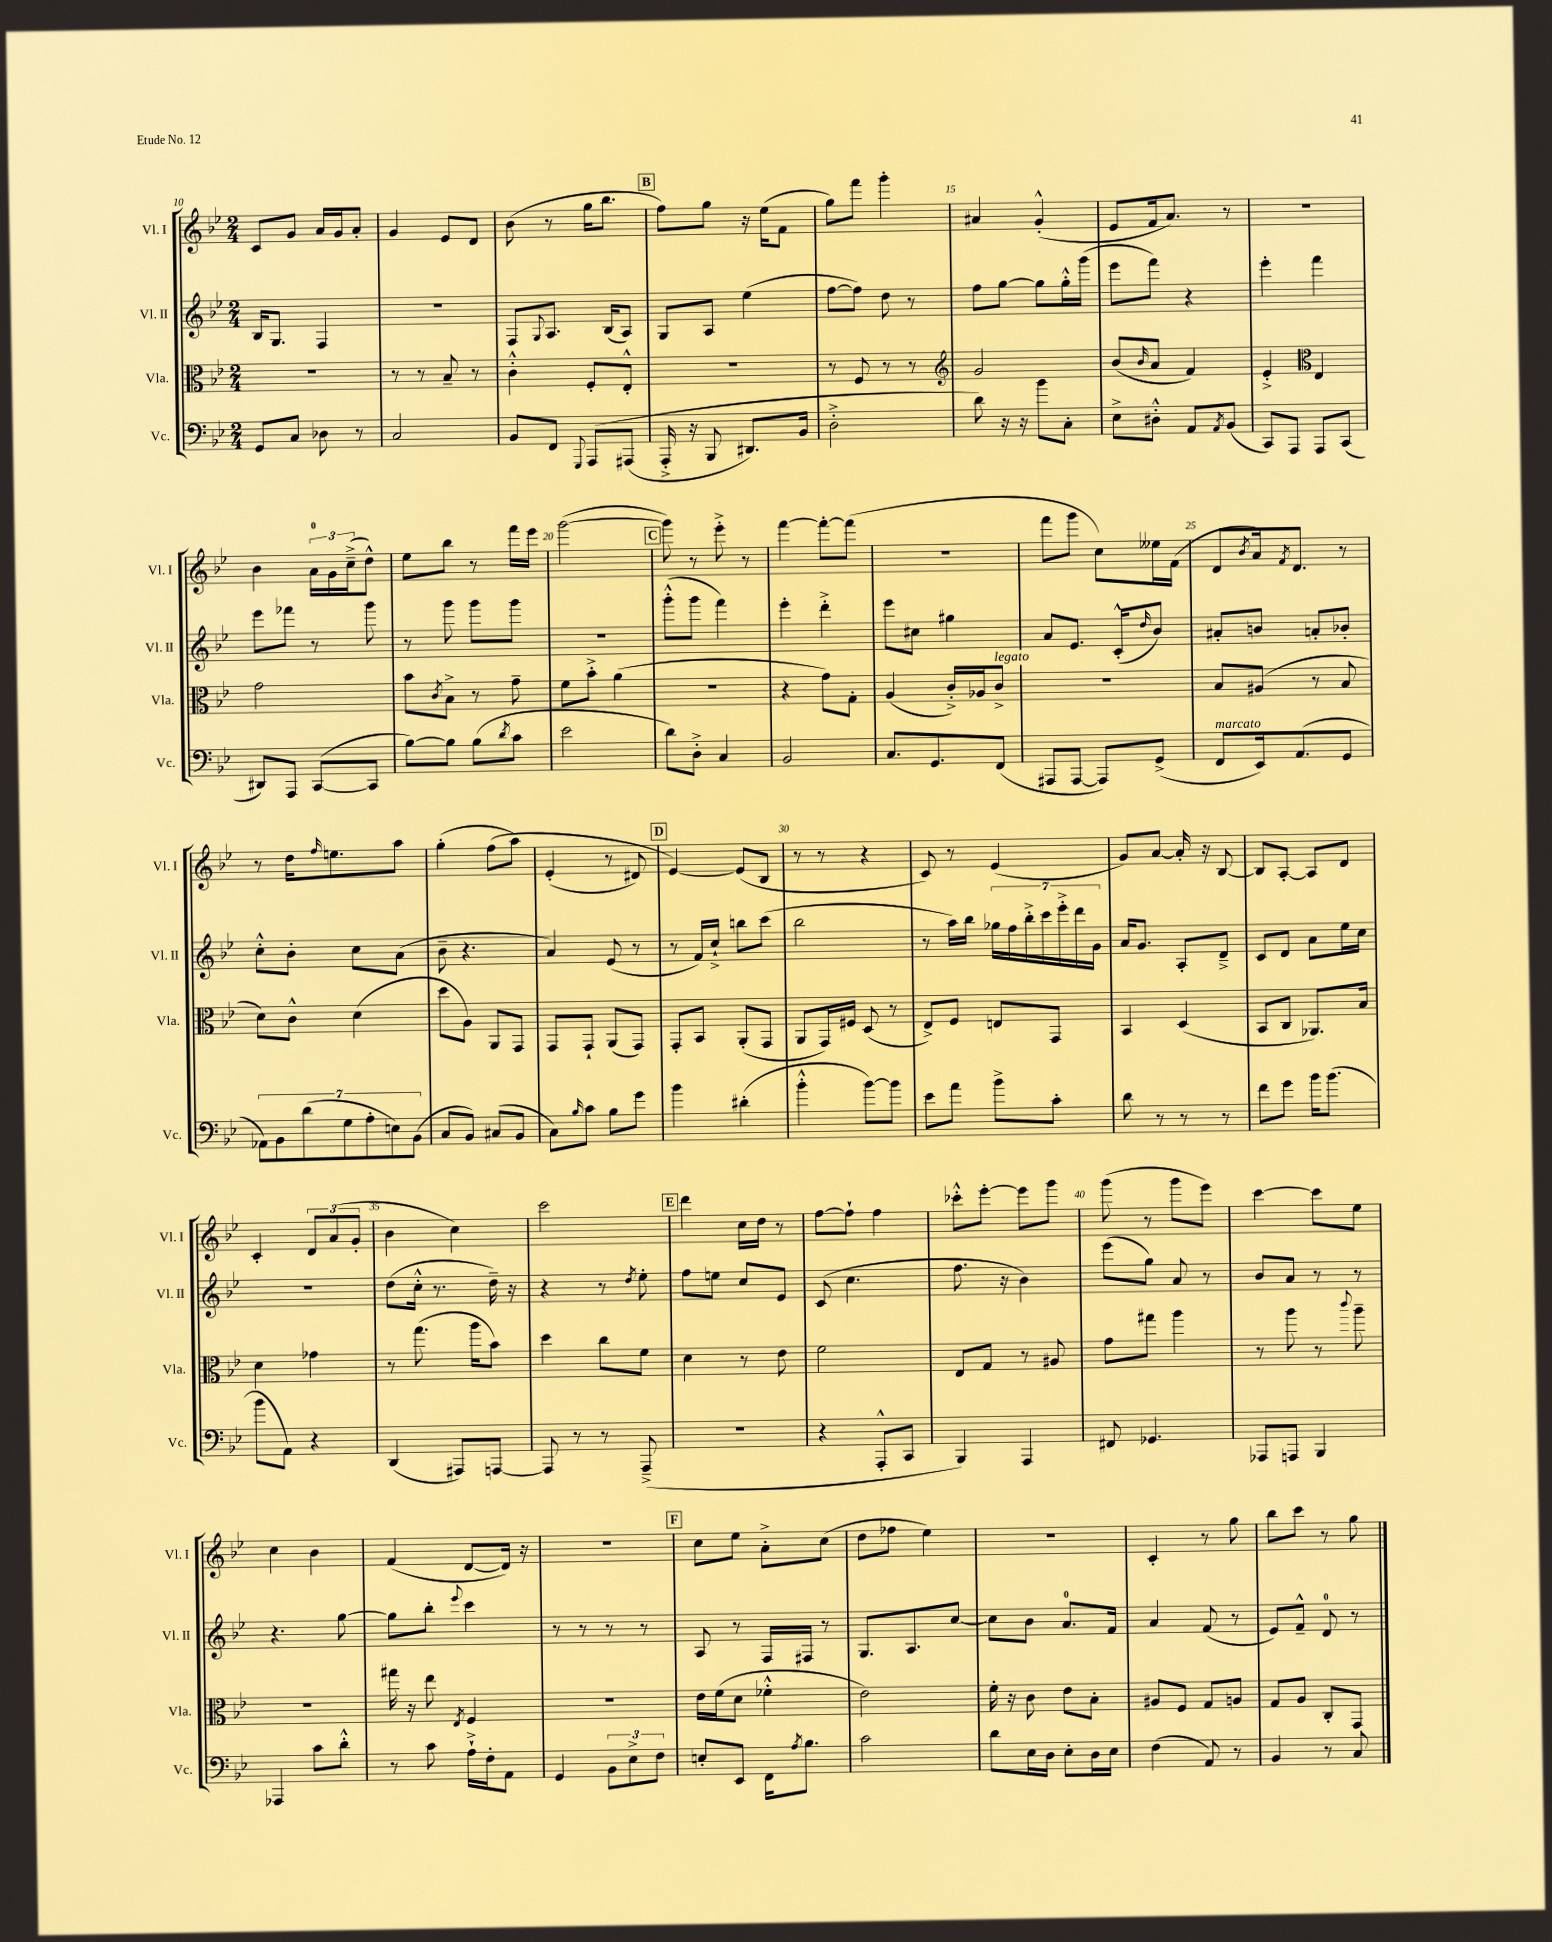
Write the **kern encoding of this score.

**kern	**kern	**kern	**kern
*staff4	*staff3	*staff2	*staff1
*clefF4	*clefC3	*clefG2	*clefG2
*k[b-e-]	*k[b-e-]	*k[b-e-]	*k[b-e-]
*M2/4	*M2/4	*M2/4	*M2/4
8GG/L	2r	16B-/LK	8c/L
.	.	8.G/J	.
8C/J	.	.	8g/J
8D-\	.	4F/	16a/LL
.	.	.	16g/J
8r	.	.	8a'/J
=	=	=	=
2C/	8r	2r	4g/
.	8r	.	.
.	8B-~/	.	8e-/L
.	8r	.	8d/J
=	=	=	=
8BB-/L	4c'^^\	8F/L	(8b-\
.	.	8qqG/	.
8FF/J	.	8.A/J	8r
8qqGGG/	.	.	.
&(8AAA/L	8F'/L	.	16gg\LK
.	.	(16B-/LK	8.bb-\J
(8AAA#/J	8E-'^^/J	8A/J)	.
=	=	=	=
16AAA'^/	2r	8G/L	8ff\L)
16r	.	.	.
8BBB-/	.	8A/J	8gg\J
8.DD#/L)	.	(4ee-\	16r
.	.	.	(16ee-\LK
.	.	.	8f\J
16BB-/Jk	.	.	.
=	=	=	=
2D'^\	8r	[8ff\L	8gg\L)
.	8F/	8ff\]J)	8fff\J
.	8r	8dd\	4ggg'\
.	8r	8r	.
=	=	=	=
*	*clefG2	*	*
8d\&)	2g/	8ff\L	4a#/
16r	.	[8gg\J	.
16r	.	.	.
8b-\L	.	8gg\]L	(4g'^^/
8C'\J	.	16gg'^^\L	.
.	.	(16ggg\JJ	.
=	=	=	=
8E-^\L	(8b-/L	8eee-\L	8e-/L
.	16qqb-/	.	.
8D#'^^\J	8a/J	8fff\J)	16f/k
.	.	.	8.a/J)
8AA/L	4f/)	4r	.
8qAA/	.	.	.
(8BB-/J	.	.	8r
=	=	=	=
8CC/L)	4e-'^/	4eee-'\	2r
8AAA/J	.	.	.
*	*clefC3	*	*
8AAA/L	4E-/	4fff\	.
(8CC/J	.	.	.
=	=	=	=
8DD#/L)	2g\	8eee-\L	4b-\
8AAA/J	.	8fff-\J	.
([8CC/L	.	8r	24a\LL
.	.	.	24g\
.	.	.	(24cc~^\J
8CC/]J	.	8ggg\	8dd^^\J)
=	=	=	=
[8B-\L)	8b-\L	8r	8ee-\L
.	8qc/	.	.
8B-\]J	8B-^\J	8ggg\	8bb-\J
(8B-\L	8r	8ggg\L	8r
8qd/	.	.	.
8c\J	8g~\	8ggg\J	16fff\LL
.	.	.	16eee-\JJ
=	=	=	=
2e-\	8f\L	2r	([2ggg\
.	8b-'^\J	.	.
.	(4a\	.	.
=	=	=	=
8d\L)	2r	(8ggg'^^\L	8ggg\])
8D'^\J	.	8ggg\J	8r
4C/	.	4fff\)	8eee-'^\
.	.	.	8r
=	=	=	=
2BB-/	4r	4eee-'\	[4fff\
.	8g\L)	4ddd'^\	8fff'\_L
.	8G'\J	.	(8fff\]J
=	=	=	=
8.C/L	(4A/	8eee-\L	2r
.	.	8cc#\J	.
8.GG/	.	.	.
.	16c'^/LL)	4gg#\	.
.	16A-/J	.	.
(8FF/J	8c^/J	.	.
=	=	=	=
8AAA#/L	2r	8a/L	8fff\L
[8AAA#/J	.	8.e-/J	8ggg\J
8AAA#/]L)	.	.	8cc\L)
.	.	(16c'^^/LK	.
.	.	16qqdd/	.
(8GG^/J	.	8b-/J)	16ee--\L
.	.	.	(16f\JJ
=	=	=	=
8FF/L	8B-/L	8a#'/L	8d/L
.	.	.	8qb-/
16EE-/k)	(8A#/J	8b/J	16a/k)
.	.	.	8qf/
(8.AA/	.	.	8.d/J
.	8r	8a'/L	.
8GG/J	8B-/	8b-'/J	8r
=	=	=	=
14AA-\L)	8d\L)	8cc'^^\L	8r
14BB-\	.	.	.
.	8c^^\J	8b-'\J	16dd\LK
(14d\	.	.	.
.	.	.	16qqff/
.	.	.	8.ee\
14G\	.	.	.
.	(4d\	8cc\L	.
14A'\	.	.	.
14E\)	.	.	.
.	.	(8a\J	8aa\J
(14BB-\J	.	.	.
=	=	=	=
8C/L	8dd\L	8b-~\	(4gg'\
8BB-/J)	8A\J)	4.r	.
(8C#/L	8AA/L	.	&(8ff\L
8BB-/J	8GG/J	.	8aa\J)
=	=	=	=
8C\L)	8GG/L	4a/)	(4e-'/
16qqB-/	.	.	.
8c\J	8GG`/J	.	.
8B-\L	(8AA/L	(8e-/	8r
8g\J	8GG/J)	8r	8d#/)
=	=	=	=
4b-\	8GG'/L	8r	[4e-/&)
.	8BB-/J	16f/LL)	.
.	.	16cc`^/JJ	.
(4d#'\	(8AA'/L	8bb\L	(8e-/]L
.	8GG/J	(8ccc\J	8B-/J
=	=	=	=
4b-'^^\	8AA/L	2bb-\	8r
.	16GG/L)	.	8r
.	16F#/JJ	.	.
[8b-\L)	(8D/	.	4r
8b-\]J	8r	.	.
=	=	=	=
8e-\L	8E-^/L)	8r	8c/)
8a\J	8F/J	16aa\LL)	8r
.	.	16bb-\JJ	.
8b-^\L	8E/L	28gg-\LL	(4e-/
.	.	28ff\	.
.	.	28bb-'^\	.
.	.	28ccc\	.
8c'\J	8GG/J	.	.
.	.	28eee-'^\	.
.	.	28ddd\	.
.	.	28g\JJ	.
=	=	=	=
8d\	4BB-/	16a/LK	8g/L)
.	.	8.g/J	.
8r	.	.	[8a/J
8r	(4D/	8A'/L	16a'/]
.	.	.	16r
8r	.	8d~^/J	[8B-/
=	=	=	=
8f\L	8BB-/L	8c/L	8B-/]L
8g\J	8C/J	8d/J	[8A'/J
16b-\LK	8.AA-/L)	8a\L	8A/]L
(8.b-\J	.	.	.
.	.	16ee-\L	8d/J
.	16B-/Jk	16cc\JJ	.
=	=	=	=
8b-\L	4d\	2r	4c'/
8AA\J)	.	.	.
4r	4g-\	.	12d/L
.	.	.	(12a/
.	.	.	12g'/J
=	=	=	=
(4DD/	8r	(8dd\L	4b-\
.	(8.gg\	16cc'^^\Jk	.
.	.	8.r	.
8AAA#/L)	.	.	4cc\)
.	16aa\LK	.	.
[8AAA/J	8b-\J)	16dd~\)	.
.	.	16r	.
=	=	=	=
8AAA/]	4dd\	4r	2ccc\
8r	.	.	.
8r	8cc\L	8r	.
.	.	8qdd/	.
(8AAA~^/	8f\J	8ee-'\	.
=	=	=	=
2r	4d\	8ff\L	4ddd\
.	.	8ee\J	.
.	8r	8cc/L	16cc\LL
.	.	.	16dd\JJ
.	8e-\	8e-/J	8r
=	=	=	=
4r	2f\	(8c/	[8ff\L
.	.	4.cc\	8ff`\]J
8AAA'^^/L	.	.	4ff\
8CC/J	.	.	.
=	=	=	=
4BBB-/)	8E-/L	8.ff\	8ccc-'^^\L
.	8G/J	.	[8eee-'\J
.	.	16r	.
4AAA/	8r	4b-\)	8eee-\]L
.	8A#/	.	8ggg\J
=	=	=	=
8FF#/	8g\L	(8eee-\L	(8ggg\
4.GG-/	8gg#\J	8gg\J)	8r
.	4aa\	8a/	8ggg\L
.	.	8r	8eee-\J)
=	=	=	=
8AAA-/L	8r	8b-/L	[4ccc\
8AAA/J	8aa\	8a/J	.
4BBB-/	8r	8r	8ccc\]L
.	8qqccc/	.	.
.	8aa~\	8r	8ee-\J
=	=	=	=
4AAA-/	2r	4.r	4cc\
8c\L	.	.	4b-\
8d'^^\J	.	[8gg\	.
=	=	=	=
8r	16gg#\	8gg\]L	(4f/
.	16r	.	.
8c\	8ee-\	8bb-'\J	.
.	8qE-/	8qqeee-/	.
16A`^\LL	4F/	4ccc\	[8d/L
16F'\J	.	.	.
8AA\J	.	.	16d/]Jk)
.	.	.	16r
=	=	=	=
4GG/	2r	8r	2r
.	.	8r	.
12BB-\L	.	8r	.
12E-^\	.	.	.
.	.	8r	.
12F\J	.	.	.
=	=	=	=
8E'/L	16e-\LL	8A/	8cc\L
.	(16f\J	.	.
8EE-/J	8d\J	8r	8ee-\J
16FF\LK	4f-'^^\	16F/LL	8a'^\L
8qA/	.	.	.
8.B-\J	.	16F#/JJ	.
.	.	8r	(8cc\J
=	=	=	=
2c\	2e-\)	8.G/L	8dd\L
.	.	.	8ff-\J
.	.	8.A/	.
.	.	.	4ee-\)
.	.	[8cc/J	.
=	=	=	=
8d\L	16f'\	8cc\]L	2r
.	16r	.	.
16E-\L	8c\	8b-\J	.
16D\JJ	.	.	.
8E-'\L	8e-\L	8.a/L	.
16D\L	8B-'\J	.	.
16E-\JJ	.	16f/Jk	.
=	=	=	=
(4F\	8A#/L	4a/	4c'/
.	8F/J	.	.
8AA/)	8G/L	(8f/	8r
8r	8A/J	8r	8gg\
=	=	=	=
4BB-/	8G/L	8e-/L)	8bb-\L
.	8A/J	8f~^^/J	8ccc\J
8r	8C'/L	8d/	8r
8C/	8GG/J	8r	8gg\
==	==	==	==
*-	*-	*-	*-
